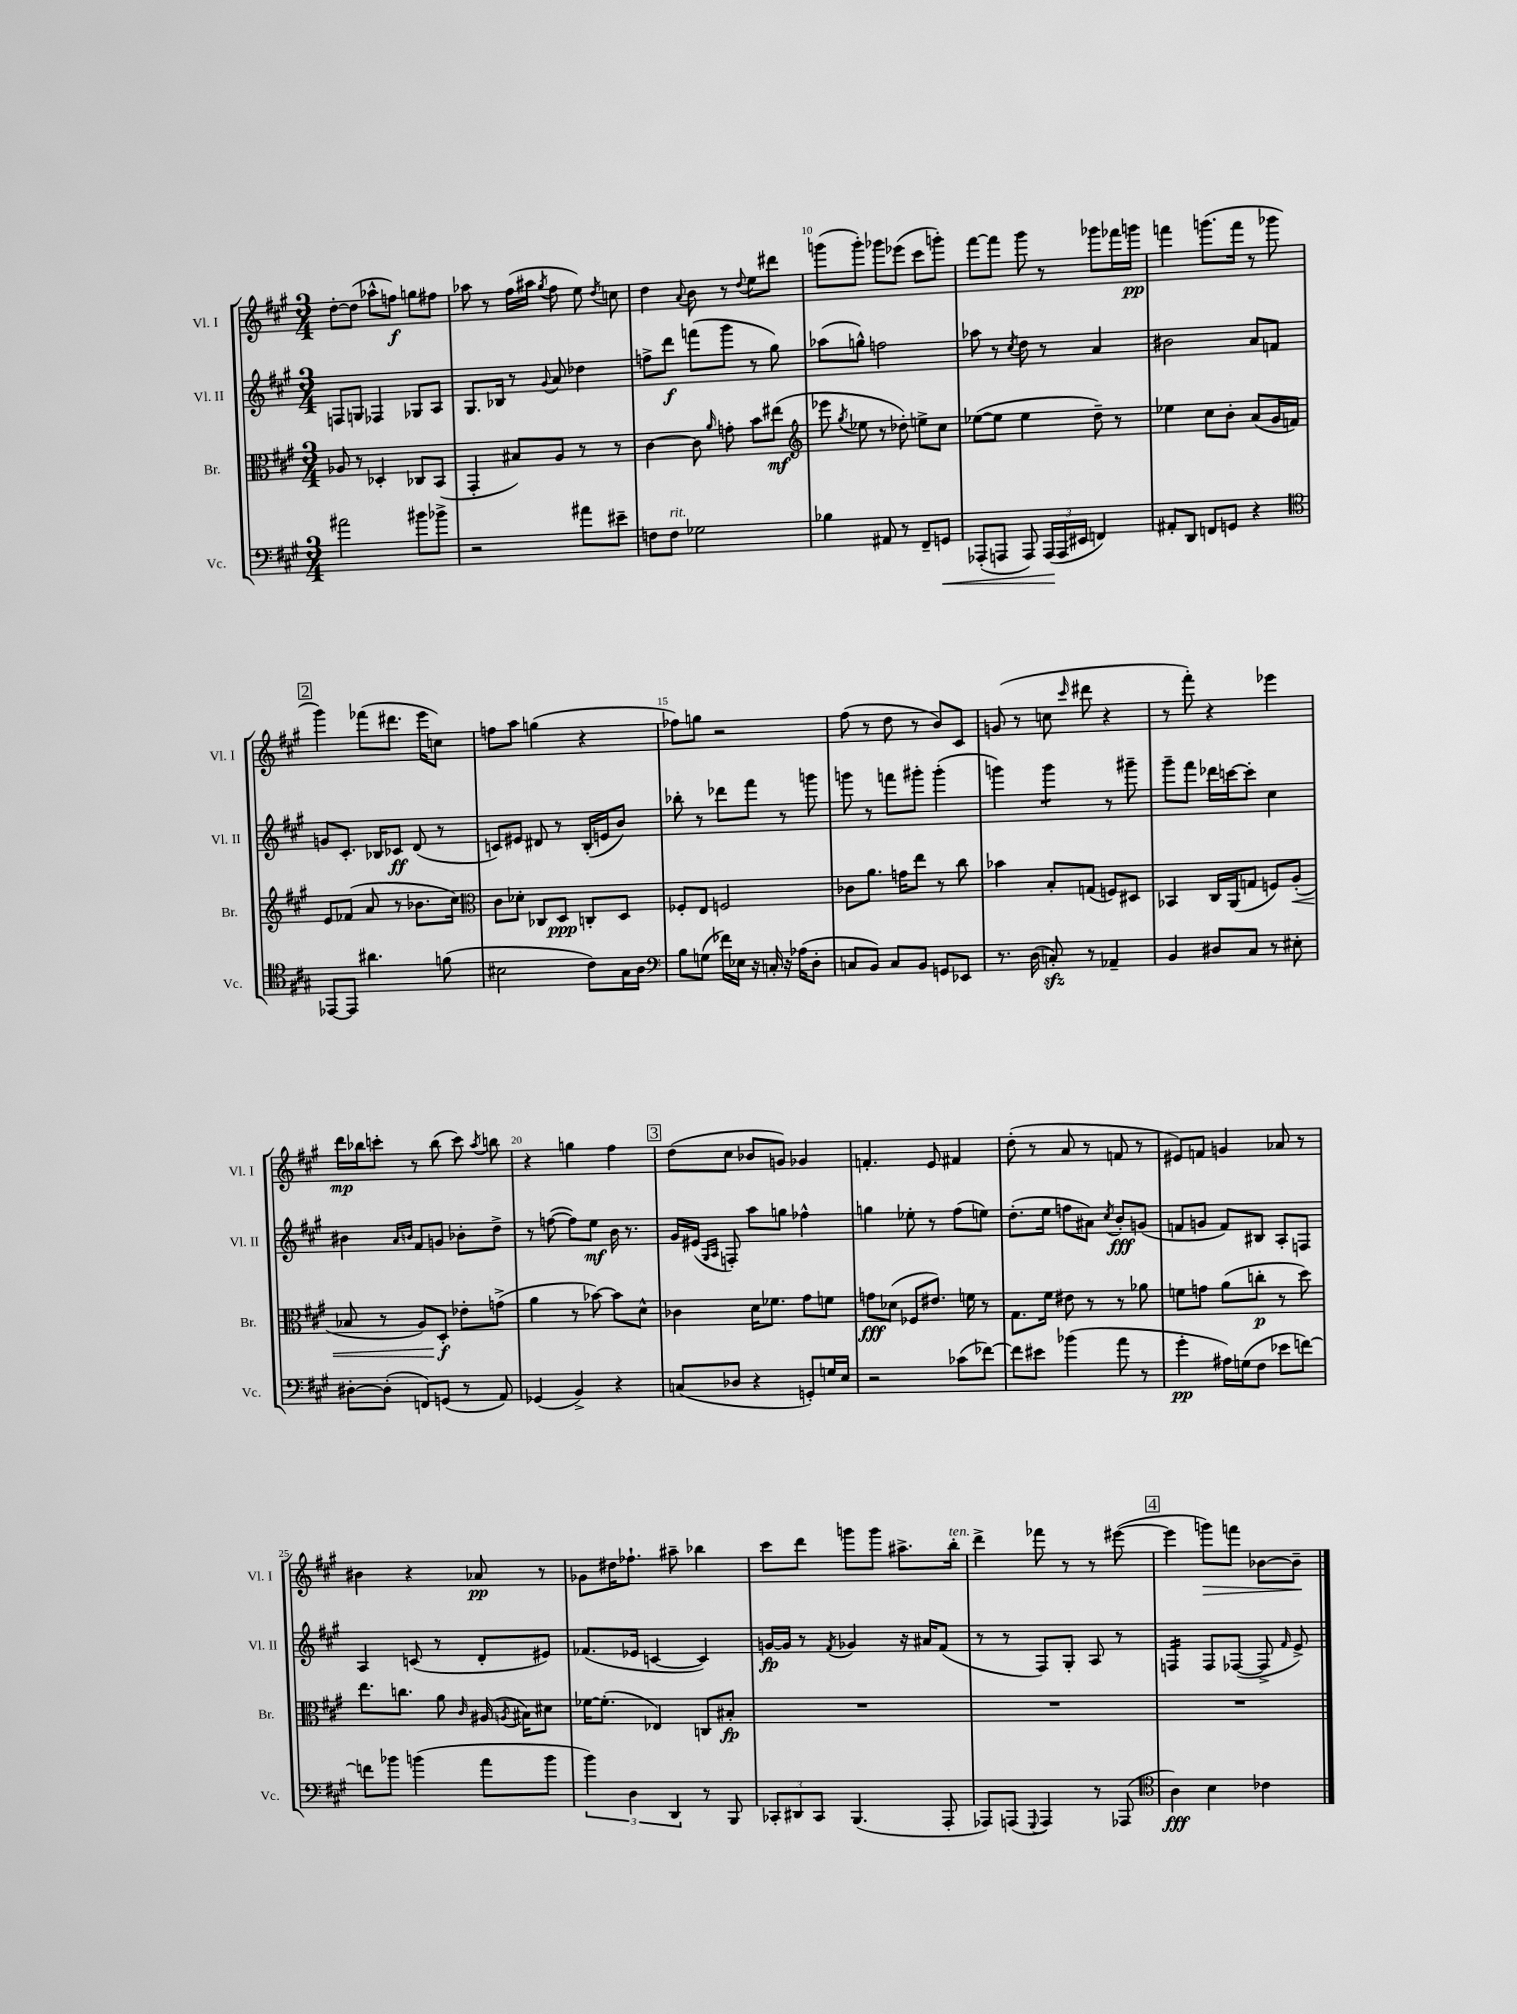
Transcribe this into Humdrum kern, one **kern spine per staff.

**kern	**kern	**kern	**kern
*staff4	*staff3	*staff2	*staff1
*clefF4	*clefC3	*clefG2	*clefG2
*k[f#c#g#]	*k[f#c#g#]	*k[f#c#g#]	*k[f#c#g#]
*M3/4	*M3/4	*M3/4	*M3/4
2a#	8A-	8F	[8dd'
.	8r	8G	(8dd]
.	4D-'	4F-	8aa-^^
.	.	.	8ff)
8b#	8C-	8G-	8gg
8b-^	(8BB	8A	8ff#
=	=	=	=
2r	4GG#'	8.G#	8aa-
.	.	.	8r
.	.	16B-	.
.	8B#)	8r	(16ff#
.	.	.	16aa#
.	.	8qqg#	8qgg#
.	8A	8a	8ff#
8a#	8r	4dd-	8ee)
.	.	.	8qdd
8e#~	8r	.	8cc
=	=	=	=
8F	[4c#	8ff^	4dd
8F	.	8ddd	.
.	.	.	8qqa
2G-	8c#]	(8fff	8b
.	16qqa	.	.
.	8g'	8ggg#	8r
.	.	.	8qqdd
.	8b	8r	8ee
.	(8ee#	8gg#)	8ddd#
=	=	=	=
*	*clefG2	*	*
4B-	8eee-	(8aa-	(8ggg
.	8qgg#	.	.
.	8ee-	8gg^^)	8ggg')
8AA#	8r	2ff	8ggg-
8r	8dd-')	.	(8eee-
8FF#~	8ee^	.	8ccc#
8GG	8cc#	.	8ggg')
=	=	=	=
(8AAA-'	([8ee-	8aa-	[8fff#
8AAA	8ee-]	8r	8fff#]
.	.	8qcc#	.
8AAA)	4ee-	8dd	8ggg#
(24AAA	.	8r	8r
24AAA	.	.	.
24EE#	.	.	.
4FF)	8dd~)	4a	8ggg-
.	8r	.	16fff-
.	.	.	16ggg
=	=	=	=
8AA#'	4ee-	2b#	4fff
8DD	.	.	.
8FF	8cc#	.	(8.ggg
8GG	8b'	.	.
.	.	.	16fff
4r	(8a	8a	8r
.	16g#	8f	8ggg-
.	16f)	.	.
=	=	=	=
*clefC4	*	*	*
[8EE-	8e	8g	4ggg#)
8EE-]	(8f-	8.c#'	.
4.a#	8a	.	(8fff-
.	.	16B-	.
.	8r	8c-	8.ddd#
.	8.b-	(8d	.
.	.	.	16eee
(8f	.	8r	8cc)
.	16cc#)	.	.
=	=	=	=
*	*clefC3	*	*
2B#	8c#	8c)	8ff
.	8d-'	8e#	8aa
.	8C-	8d#	(4gg
.	8D	8r	.
8c#)	8C'	(16B'	4r
.	.	16e	.
16G#	8D	8b)	.
16A	.	.	.
=	=	=	=
*clefF4	*	*	*
8B	8F-'	8bb-'	8ff-)
(8G	8E	8r	8gg
16f-)	2F	8ddd-	2r
16E-	.	.	.
16r	.	8fff#	.
16C'	.	.	.
16r	.	8r	.
(16A-	.	.	.
8D'	.	8ggg	.
=	=	=	=
8C	8c-	8ggg	(8ff#
8BB)	8.a	8r	8r
8C	.	8fff	8dd
.	16g	.	.
8BB	8ee	8ggg#'	8r
8GG	8r	(4ggg#'	8b)
8EE-	8cc#	.	8c#
=	=	=	=
8.r	4b-	4ggg)	(8g
.	.	.	8r
(16D	.	.	.
8C')	8B'	4ggg	8cc
.	.	.	16qqccc#
8r	(8G	.	8ddd#
4AA-~	8F)	8r	4r
.	8D#	8ggg#~	.
=	=	=	=
4BB	4BB-	8ggg#~	8r
.	.	8fff#	8fff#')
8D#	16C#	16ddd-	4r
.	(16AA	[16ccc	.
8C#	8G	8ccc']	.
8r	8F)	4cc#	4eee-
8E#'	(8A'	.	.
=	=	=	=
[8D#'	8B-	4b#	16ddd
.	.	.	16bb-
(8D#']	8r	.	8ccc'
.	.	16qqa	.
.	.	16qqb	.
8FF)	8A)	8f#	8r
(8GG	8D'	8g	(8bb-
8r	8e-'	8b-'	8ccc)
.	.	.	8qaa
8AA)	(8g^	8dd^	8bb
=	=	=	=
(4GG-	4a	8r	4r
.	.	([8ff	.
4BB^)	8r	8ff])	4gg
.	[8b-)	8ee	.
4r	8b-]	16b	4ff#
.	.	8.r	.
.	8d^^	.	.
=	=	=	=
(8C	4c-	16g#	(8dd
.	.	(16e#	.
.	.	16qqG#	.
.	.	16qqA	.
8D-	.	8F')	8cc#
4r	16d	8aa	8b-
.	8.f-	.	.
.	.	8gg	8g)
8GG')	8g#	4ff-^^	4g-
16G	8f	.	.
16E	.	.	.
=	=	=	=
2r	8g	4gg	4.f'
.	(8d-	.	.
.	8F-	8ee-'	.
.	8.e#)	8r	8e
(8c-	.	(8ff#	4f#
.	16f	.	.
[8f-)	8r	8ee)	.
=	=	=	=
8f-]	8.G#	(8.dd'	(8dd'
8e#	.	.	8r
.	16f#	16ee	.
(4b-	8e#	8ff	8a
.	8r	8a#)	8r
.	.	8qcc#	.
8a	8r	8b'	8f
8r	8a-	(8g	8r
=	=	=	=
4g#'	8f	8f	8e#)
.	8g	8g	8f
16A#)	(8a	8f)	4g
(16G	.	.	.
8F#	8cc'	8B#	.
8e-	8r	8A'	8a-
[8f)	8dd)	8F	8r
=	=	=	=
8f]	8.ee	4A	4b#
8b-	.	.	.
.	8.cc	.	.
(4b	.	(8c	4r
.	8a	8r	.
.	16qqc#	.	.
8a	(16A#	8d'	8a-
.	8qA	.	.
.	16B#)	.	.
8b	8d#	8e#)	8r
=	=	=	=
6b)	[16f-	(8.f-	8g-
.	(8.f-']	.	.
.	.	.	16dd#
6D	.	.	.
.	.	16e-	8.ff-`
.	4E-)	[4c	.
6DD	.	.	.
.	.	.	8aa#~
8r	8C	4c])	4bb-
8BBB	8B#'	.	.
=	=	=	=
12CC-'	2.r	[16g	8ccc#
.	.	16g]	.
12DD#	.	.	.
.	.	8r	8ddd
12CC-	.	.	.
.	.	8qf#	.
(4.BBB	.	4g-	8ggg
.	.	.	8ggg
.	.	16r	8.aa#^
.	.	16a#	.
8AAA'	.	(8f#	.
.	.	.	16bb'
=	=	=	=
8AAA-)	2.r	8r	4ddd^
(8AAA	.	8r	.
8qqGGG#	.	.	.
4AAA)	.	8F#)	8fff-
.	.	8G#'	8r
8r	.	8A	8r
(8AAA-	.	8r	([8eee#
=	=	=	=
*clefC4	*	*	*
4A)	2.r	4F	4eee#]
4B	.	8F	8ggg)
.	.	([8F-	8fff
4c-	.	8F-^]	[8b-
.	.	16qqf#	.
.	.	8e^)	8b-~]
==	==	==	==
*-	*-	*-	*-
